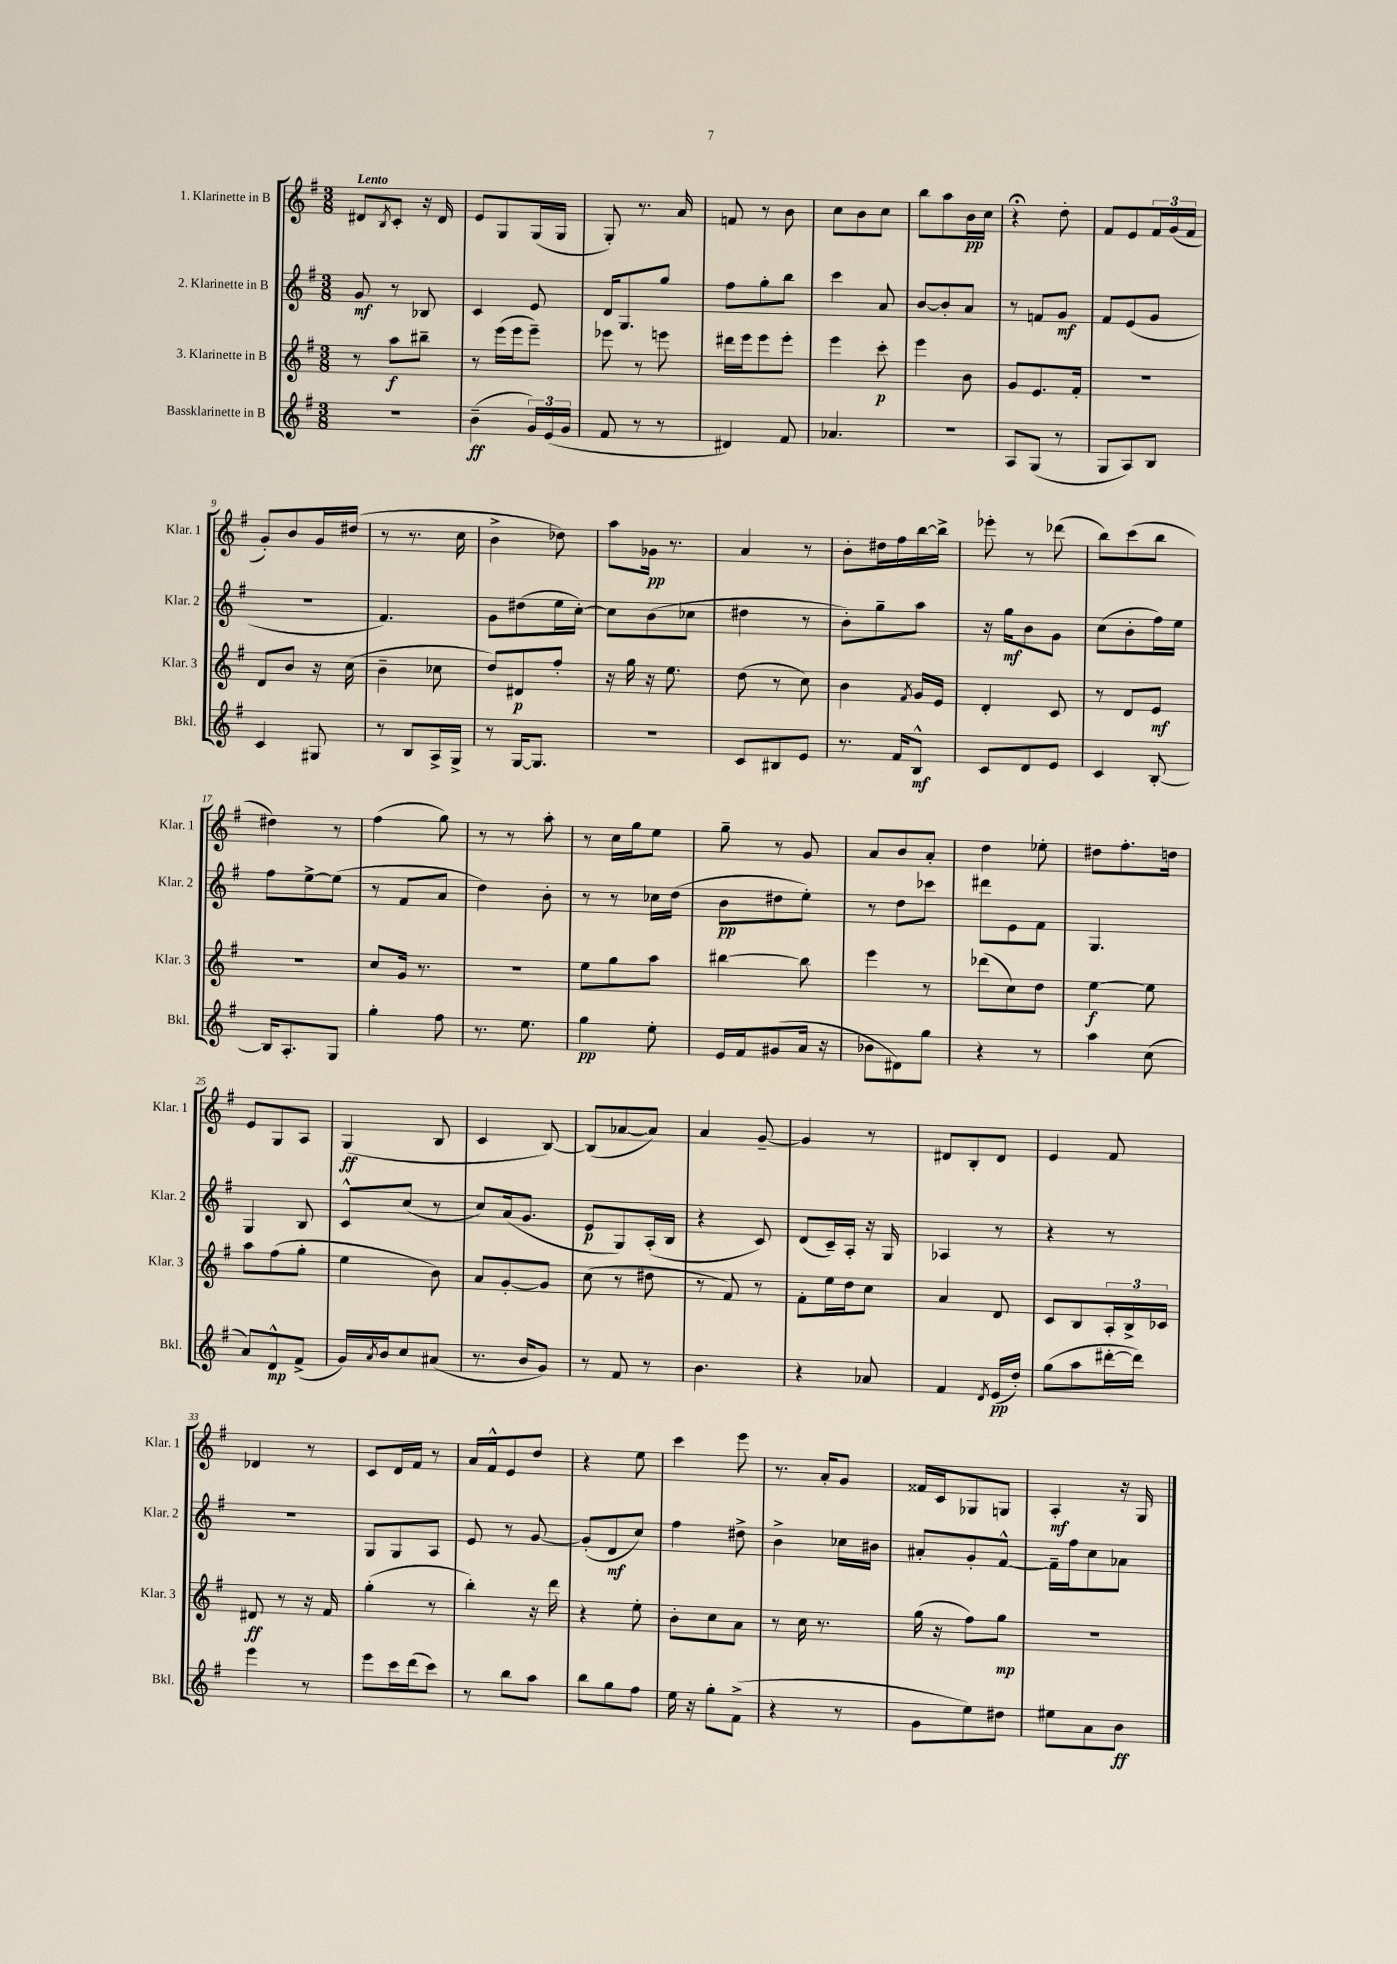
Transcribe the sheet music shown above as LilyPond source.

<<
\new StaffGroup <<
\new Staff = "s0" \with { instrumentName = "1. Klarinette in B" shortInstrumentName = "Klar. 1" } {
    \clef treble \key g \major \numericTimeSignature \time 3/8 \tempo "Lento"
    dis'8 \acciaccatura { b8 } c'8-. r16 dis'16 |
    e'8 g8 g16( g16 |
    g8-.) r8. a'16 |
    f'8 r8 b'8 |
    c''8 b'8 c''8 |
    b''8 a''8 b'16\pp c''16 |
    r4\fermata d''8-. |
    fis'8 e'8 \tuplet 3/2 { fis'16 g'16( fis'16 } |
    g'8-.) b'8 g'16 dis''16( |
    r8 r8. c''16 |
    b'4-> des''8) |
    a''8 ges'16\pp r8. |
    a'4 r8 |
    b'8-. dis''16 fis''16 b''16~ b''16-> |
    ees'''8-. r8 des'''8( |
    b''8) c'''8( b''8 |
    dis''4) r8 |
    fis''4( g''8) |
    r8 r8 a''8-. |
    r8 c''16 g''16 e''8 |
    g''8-- r8 g'8 |
    a'8 b'8 a'8-. |
    d''4 ees''8-. |
    dis''8 fis''8.-. d''16 |
    e'8 g8 a8 |
    g4\ff( b8 |
    c'4 b8~) |
    b8( aes'8~ aes'8) |
    a'4 g'8~-- |
    g'4 r8 |
    dis'8 b8-. dis'8 |
    e'4 fis'8 |
    des'4 r8 |
    c'8 d'16 fis'16 r8 |
    a'16 fis'16-^ e'8 d''8 |
    r4 e''8 |
    c'''4 e'''8 |
    r8. a'16-. g'8 |
    fisis'16 c'16 ges8 g8 |
    a4-.\mf r16 g16 \bar "|." |
}
\new Staff = "s1" \with { instrumentName = "2. Klarinette in B" shortInstrumentName = "Klar. 2" } {
    \clef treble \key g \major \numericTimeSignature \time 3/8
    g'8\mf r8 bes8 |
    c'4 e'8 |
    d'16 g8. g''8 |
    fis''8 g''8-. b''8 |
    c'''4 a'8 |
    b'8~ b'8-. a'8 |
    r8 f'8 g'8\mf |
    fis'8 e'8( g'8 |
    R4. |
    fis'4.) |
    g'8 dis''8( e''16 c''16~-.) |
    c''8 b'8( ces''8 |
    dis''4 r8 |
    b'8-.) g''8-- a''8 |
    r16 g''16\mf b'8 g'8 |
    c''8( b'8-. fis''16) e''16 |
    fis''8 e''8~-> e''8( |
    r8 fis'8 a'8 |
    d''4) b'8-. |
    r8 r8 ces''16 d''16( |
    b'8\pp dis''8 e''8-.) |
    r8 d''8 ces'''8 |
    dis'''8 e'8 fis'8 |
    g4. |
    g4 b8 |
    c'8-^ c''8( r8 |
    c''8) a'16( g'8. |
    e'8\p g8) a16-.( b16 |
    r4 c'8) |
    d'8( c'16--) a16-. r16 g16 |
    aes4 r8 |
    r4 r8 |
    R4. |
    g8 g8 a8 |
    e'8 r8 g'8~ |
    g'8-.( d'8\mf c''8) |
    fis''4 dis''8-> |
    b'4-> ces''16 bis'16 |
    ais'8-. g'8-. fis'8~-^ |
    fis'16-- fis''16 c''8 aes'8 \bar "|." |
}
\new Staff = "s2" \with { instrumentName = "3. Klarinette in B" shortInstrumentName = "Klar. 3" } {
    \clef treble \key g \major \numericTimeSignature \time 3/8
    r8 a''8\f bis''8-- |
    r8 e'''16( e'''16 e'''8--) |
    ees'''8 r8 e'''8 |
    dis'''16 e'''16 e'''8 e'''8-. |
    e'''4 c'''8-.\p |
    e'''4 b'8 |
    g'8 e'8. fis'16-. |
    R4. |
    d'8 b'8 r16 c''16( |
    b'4-- ces''8 |
    d''8) dis'8\p fis''8-. |
    r16 g''16 r16 e''8. |
    d''8( r8 c''8) |
    b'4 \acciaccatura { fis'8 } g'16 e'16 |
    d'4-. c'8 |
    r8 d'8 e'8\mf |
    R4. |
    c''8 g'16 r8. |
    R4. |
    e''8 g''8 a''8 |
    bis''4~ bis''8 |
    e'''4 r8 |
    des'''8( c''8) d''8 |
    e''4~\f e''8 |
    a''8 fis''8( g''8-. |
    e''4 b'8) |
    a'8 g'8~-. g'8 |
    c''8( r8 dis''8 |
    r8 fis'8) r8 |
    fis'8-. e''16 d''16 c''8 |
    a'4 d'8 |
    c'8 b8 \tuplet 3/2 { a16-. b16-> ces'16 } |
    dis'8\ff r8 r16 fis'16 |
    g''4-.( r8 |
    b''4-.) r16 d'''16 |
    r4 e''8-. |
    b'8-. c''8 a'8 |
    r8 c''16 r8. |
    g''16( r16 fis''8) g''8\mp |
    R4. \bar "|." |
}
\new Staff = "s3" \with { instrumentName = "Bassklarinette in B" shortInstrumentName = "Bkl." } {
    \clef treble \key g \major \numericTimeSignature \time 3/8
    R4. |
    b'4--\ff( \tuplet 3/2 { g'16) e'16( g'16 } |
    fis'8 r8 r8 |
    dis'4) fis'8 |
    aes'4. |
    R4. |
    a8 g8( r8 |
    g8 a8) b8 |
    c'4 gis8 |
    r8 b8 a16-> g16-> |
    r8 g16~ g8. |
    R4. |
    c'8 bis8 e'8 |
    r8. fis'16 b8-^\mf |
    c'8 d'8 e'8 |
    c'4 b8~-. |
    b16 a8.-. g8 |
    g''4-. fis''8 |
    r8. e''8. |
    g''4\pp e''8-. |
    e'16 fis'16 gis'8( a'16 r16 |
    bes'8 dis'8) g''8 |
    r4 r8 |
    a''4 c''8( |
    a'8) d'8-^\mp fis'8->( |
    g'16) \acciaccatura { a'8 } b'16 c''8 ais'8( |
    r8. b'16 g'8) |
    r8 fis'8 r8 |
    b'4. |
    r4 aes'8 |
    fis'4 \acciaccatura { d'8 } e'16\pp( d''16-.) |
    g''8( a''8 dis'''16~-. dis'''16) |
    e'''4 r8 |
    e'''8 c'''16 d'''16( c'''8) |
    r8 b''8 a''8 |
    b''8 g''8 fis''8 |
    e''16 r16 g''8-. fis'8->( |
    r4 r8 |
    g'8 e''8) dis''8 |
    eis''8 a'8 b'8\ff \bar "|." |
}
>>
>>
